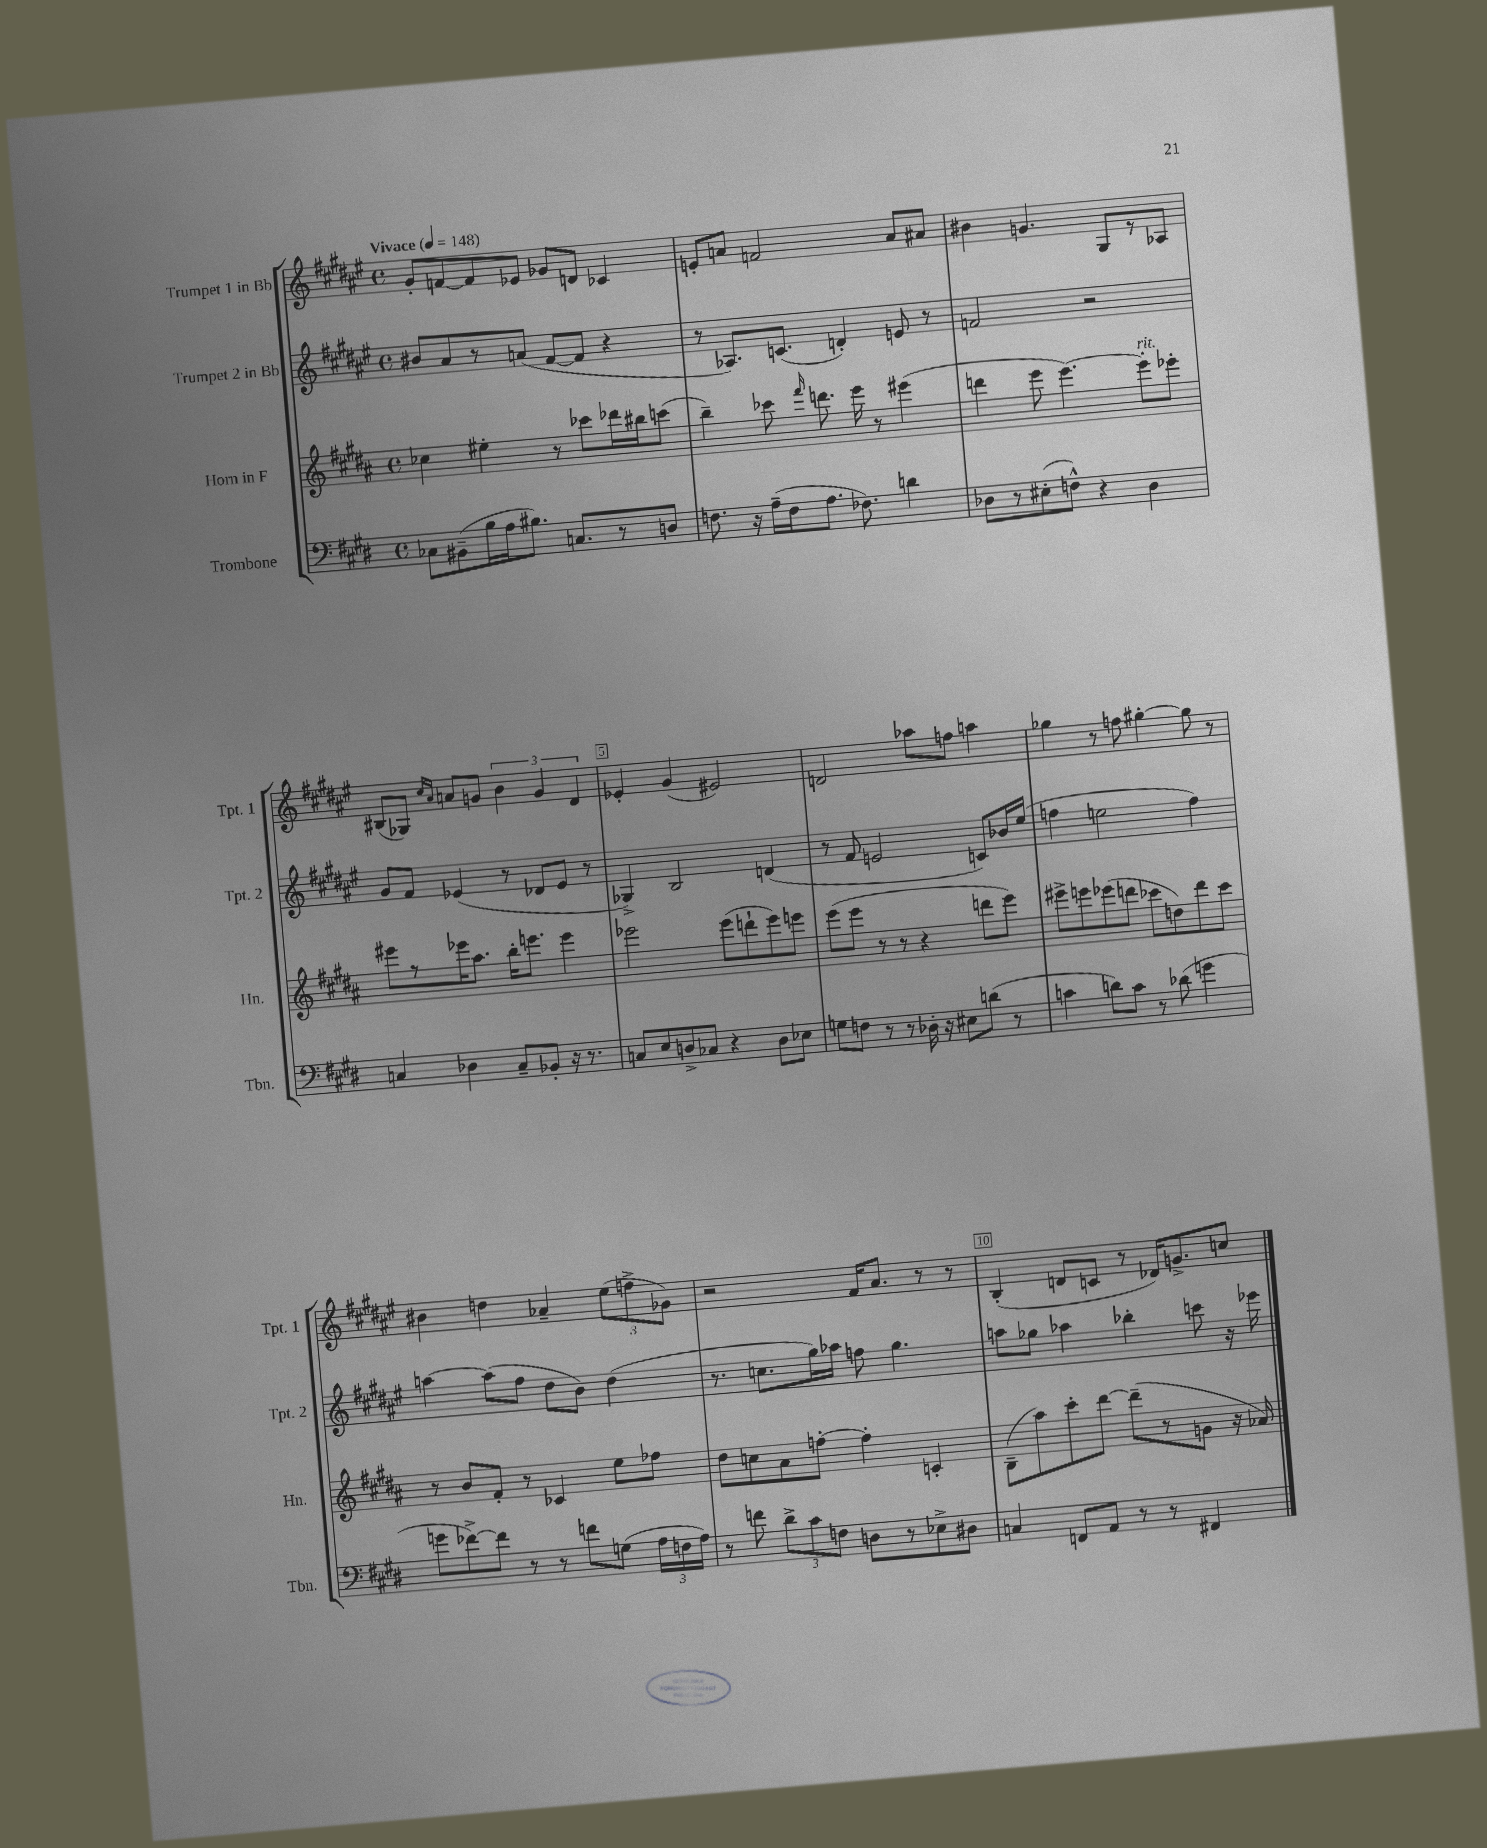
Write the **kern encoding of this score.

**kern	**kern	**kern	**kern
*staff4	*staff3	*staff2	*staff1
*clefF4	*clefG2	*clefG2	*clefG2
*k[f#c#g#d#]	*k[f#c#g#d#a#]	*k[f#c#g#d#a#e#]	*k[f#c#g#d#a#e#]
*M4/4	*M4/4	*M4/4	*M4/4
*met(c)	*met(c)	*met(c)	*met(c)
*MM148	*MM148	*MM148	*MM148
8C-	4cc-	8b#	8g#'
(8BB#~	.	8a#	[8f
16B	4ee#'	8r	8f]
16A	.	.	.
8.B#)	.	(8a	8e-
.	8r	[8f#	8g-
8.C	.	.	.
.	8ccc-	8f#]	8d
8r	16ddd-	4r	4c-
.	16bb#	.	.
8D	(8ccc	.	.
=	=	=	=
8.F	4bb~)	8r	8e'
.	.	8.A-)	8a
16r	.	.	.
(16A~	8ccc-	.	2f
16F	.	(8.c	.
.	16qqfff#	.	.
8.A	8.ddd	.	.
.	.	4d')	.
8.F-)	16eee	.	.
.	8r	.	.
4d	(4eee#	8e	8a
.	.	8r	8a#
=	=	=	=
8D-	4ddd	2f	4b#
8r	.	.	.
(8E#'	8eee	.	4.g
8F^^)	[4.eee)	.	.
4r	.	2r	.
.	.	.	8G#
4D-	8eee']	.	8r
.	8eee-'	.	8A-
=	=	=	=
4C	8eee#	8g#	(8B#
.	8r	8f#	8G-)
.	.	.	16qqcc#
.	.	.	16qqa#
4D-	16eee-	(4e-	8a
.	8.aa#	.	.
.	.	.	8g
8C~	16bb'	8r	6b
.	8.eee	.	.
8BB-'	.	8d-	.
.	.	.	6g
16r	4eee	8e-	.
8.r	.	.	.
.	.	.	6d#
.	.	8r	.
=	=	=	=
8C	2eee-	4G-^)	4e-'
8E	.	.	.
8D^	.	2B	(4g#
8C-	.	.	.
4r	(8eee-	.	2e#)
.	8ddd`	.	.
8D	8eee-)	(4d	.
8E-	8eee	.	.
=	=	=	=
8G	(8eee	8r	2d
8F	8eee	8f#	.
8r	8r	2e	.
8r	8r	.	.
16D-'	4r	.	8aa-
16r	.	.	.
8E#	.	.	8ff
(8d	8ddd	8c)	4aa
8r	8eee)	16b-	.
.	.	(16ee#	.
=	=	=	=
4c	8eee#^	4ff	4gg-
.	8eee	.	.
8d)	(8eee-	2ee	8r
8c	8ddd	.	8ff
8r	8ccc-	.	[4gg#'
(8d-	8dd)	.	.
4g	8ddd	4ff)	8gg#]
.	8ccc-	.	8r
=	=	=	=
8g	8r	[4aa	4b#
[8f-^)	8b	.	.
8f-]	8f#'	(8aa]	4dd
8r	8r	8ff#	.
8r	4c-	8dd#	4a-~
8f	.	8b)	.
(8G	8ee	(4dd#	(12ee#
.	.	.	12ff^
24A	8ff-	.	.
24F	.	.	12g-)
24A)	.	.	.
=	=	=	=
8r	8dd#	8.r	2r
8f	8cc	.	.
.	.	8.cc	.
12d#^	8a#	.	.
12c#	.	.	.
.	[8ff'	16gg#)	.
12F	.	.	.
.	.	16aa-	.
8D	4ff']	8ff	16f#
.	.	.	8.a#
8r	.	4.gg#	.
8E-^	4c'	.	8r
8D#	.	.	8r
=	=	=	=
4C	(8B~	8aa	(4B'
.	8aa#)	8gg-	.
8FF	8ccc#'	4aa-	8d
8AA	[8ddd#	.	8c
8r	(8ddd#~]	4bb-'	8r
8r	8r	.	16d-)
.	.	.	8.g^
4FF#	8g	8ccc	.
.	16r	16r	8cc
.	16a-)	16eee-	.
==	==	==	==
*-	*-	*-	*-
